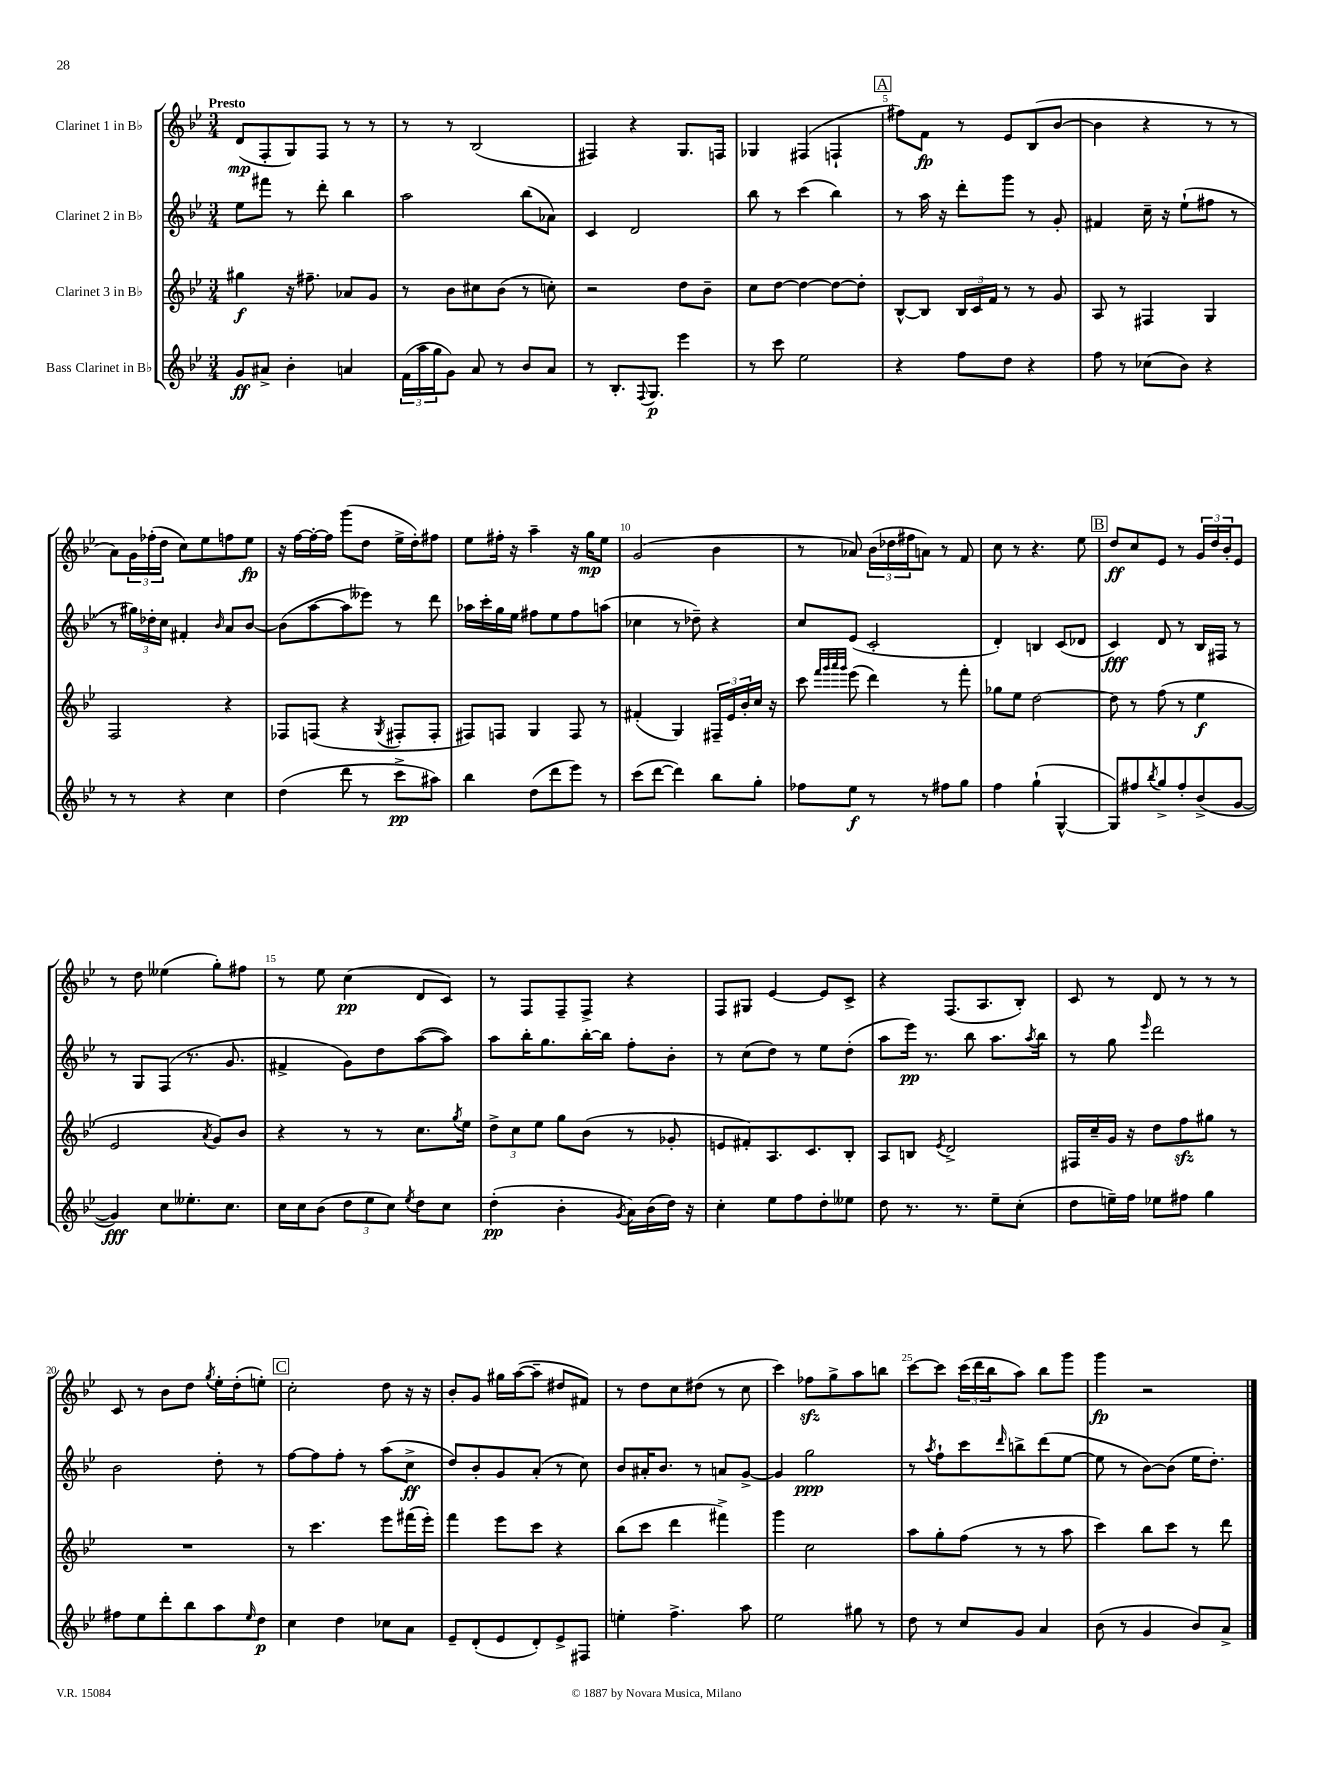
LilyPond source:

<<
\new StaffGroup <<
\new Staff = "s0" \with { instrumentName = "Clarinet 1 in Bb" } {
    \clef treble \key bes \major \numericTimeSignature \time 3/4 \tempo "Presto"
    d'8\mp( f8-. g8) f8 r8 r8 |
    r8 r8 bes2( |
    fis4) r4 g8. f16 |
    ges4 fis4( f4-! |
    \mark \markup { \box "A" } fis''8) f'8\fp r8 ees'8 bes8( bes'8~ |
    bes'4 r4 r8 r8 |
    a'8) \tuplet 3/2 { g'16 fes''16-.( d''16 } c''8) ees''8 f''8 ees''8\fp |
    r16 f''16~ f''16~-. f''16 g'''8( d''8 ees''16-> d''16-.) fis''8 |
    ees''8 fis''16-. r16 a''4-- r16 g''16\mp ees''8 |
    g'2( bes'4 |
    r8 aes'8) \tuplet 3/2 { bes'16( des''16 fis''16 } a'8) r8 f'8 |
    c''8 r8 r4. ees''8 |
    \mark \markup { \box "B" } d''8\ff c''8 ees'8 r8 \tuplet 3/2 { g'16 d''16 bes'16-. } ees'8 |
    r8 d''8 eeses''4( g''8-.) fis''8 |
    r8 ees''8 c''4\pp( d'8 c'8) |
    r8 f8 f8-- f8-> r4 |
    f8 gis8 ees'4~ ees'8 c'8-> |
    r4 f8.( a8. bes8-.) |
    c'8 r8 d'8 r8 r8 r8 |
    c'8 r8 bes'8 d''8 \acciaccatura { g''8 } ees''16-. d''16-.( e''8-.) |
    \mark \markup { \box "C" } c''2-. d''8 r16 r16 |
    bes'8-. g'8 gis''16 a''16~( a''8-- dis''8 fis'8) |
    r8 d''8 c''8 dis''8( r8 c''8 |
    c'''4) fes''8\sfz g''8-> a''8 b''8 |
    c'''8~ c'''8 \tuplet 3/2 { c'''16( d'''16 bes''16 } a''8) bes''8 g'''8 |
    g'''4\fp r2 \bar "|." |
}
\new Staff = "s1" \with { instrumentName = "Clarinet 2 in Bb" } {
    \clef treble \key bes \major \numericTimeSignature \time 3/4
    ees''8 fis'''8 r8 d'''8-. bes''4 |
    a''2 bes''8( aes'8) |
    c'4 d'2 |
    bes''8 r8 c'''4( bes''4) |
    \mark \markup { \box "A" } r8 a''16 r16 d'''8-. g'''8 r8 g'8-. |
    fis'4 c''16-- r16 ees''8-!( fis''8 r8 |
    r8 \tuplet 3/2 { gis''16) des''16-. c''16 } fis'4-. \grace { bes'16 } a'8 bes'8~ |
    bes'8( a''8~ a''8 eeses'''8) r8 d'''8 |
    aes''16 c'''16-. g''16 ees''16 fis''8 ees''8 fis''8 a''8( |
    ces''4 r8 des''8--) r4 |
    c''8 ees'8( c'2-. |
    d'4-.) b4 c'8( des'8 |
    \mark \markup { \box "B" } c'4\fff) d'8 r8 bes16 fis16 r8 |
    r8 g8 f8( r8. g'8. |
    fis'4-> g'8) d''8 a''8~( a''8) |
    a''8 bes''16-. g''8. bes''16~-. bes''16 f''8-. bes'8-. |
    r8 c''8( d''8) r8 ees''8 d''8-.( |
    a''8 ees'''16\pp) r8. bes''8 a''8. \acciaccatura { a''8 } bes''16 |
    r8 g''8 \grace { ees'''16 } d'''2 |
    bes'2 d''8-. r8 |
    \mark \markup { \box "C" } f''8~ f''8 f''8-. r8 a''8( c''8->\ff |
    d''8) bes'8-. g'8 a'8-.( r8 c''8) |
    bes'8 ais'16-. bes'8. r8 a'8 g'8~-> |
    g'4 g''2\ppp |
    r8 \acciaccatura { a''8 } f''8-! c'''8 \grace { d'''16 } b''8-> d'''8( ees''8~ |
    ees''8 r8 bes'8~) bes'8( ees''16 d''8.-.) \bar "|." |
}
\new Staff = "s2" \with { instrumentName = "Clarinet 3 in Bb" } {
    \clef treble \key bes \major \numericTimeSignature \time 3/4
    gis''4\f r16 fis''8.-- aes'8 g'8 |
    r8 bes'8 cis''8 bes'8( r8 c''8-.) |
    r2 d''8 bes'8-- |
    c''8 d''8~ d''4~ d''8~ d''8-. |
    \mark \markup { \box "A" } bes8~-^ bes8 \tuplet 3/2 { bes16 c'16 f'16 } r8 r8 g'8 |
    a8 r8 fis4 g4 |
    f2 r4 |
    fes8 f8( r4 \acciaccatura { g8 } fis8-. fis8-. |
    fis8) f8 g4 f8 r8 |
    fis'4-.( g4) \tuplet 3/2 { fis16-- ees'16 bes'16-. } c''16 r16 |
    c'''8 \grace { f'''32 g'''32 a'''32 g'''32 } ees'''8( d'''4) r8 f'''8-. |
    ges''8 ees''8 d''2~ |
    \mark \markup { \box "B" } d''8 r8 f''8( r8 ees''4\f |
    ees'2 \acciaccatura { a'8 } g'8) bes'8 |
    r4 r8 r8 c''8. \acciaccatura { g''8 } ees''16 |
    \tuplet 3/2 { d''8-> c''8 ees''8 } g''8 bes'8( r8 ges'8-. |
    e'8 fis'8-.) a8. c'8. bes8-. |
    a8 b8 \acciaccatura { ees'8 } d'2-> |
    fis16 c''16-- g'16 r16 d''8 f''8\sfz gis''8 r8 |
    R2. |
    \mark \markup { \box "C" } r8 c'''4. ees'''8 fis'''16( ees'''16-.) |
    f'''4 ees'''8 c'''8 r4 |
    bes''8( c'''8 d'''4 fis'''4->) |
    g'''4 c''2 |
    a''8 g''8-. f''8( r8 r8 a''8 |
    c'''4) bes''8 c'''8 r8 d'''8 \bar "|." |
}
\new Staff = "s3" \with { instrumentName = "Bass Clarinet in Bb" } {
    \clef treble \key bes \major \numericTimeSignature \time 3/4
    g'8\ff ais'8-> bes'4-. a'4 |
    \tuplet 3/2 { f'16( a''16 g''16 } g'8) a'8 r8 bes'8 a'8 |
    r8 bes8.-. \appoggiatura { f8 } g8.\p ees'''4 |
    r8 c'''8 ees''2 |
    \mark \markup { \box "A" } r4 f''8 d''8 r4 |
    f''8 r8 ces''8( bes'8) r4 |
    r8 r8 r4 c''4 |
    d''4( d'''8 r8 c'''8->\pp ais''8) |
    bes''4 d''8( d'''8 ees'''8) r8 |
    c'''8( d'''8~ d'''4) bes''8 g''8-. |
    fes''8 ees''8\f r8 r8 fis''8 g''8 |
    f''4 g''4-!( g4~-^ |
    \mark \markup { \box "B" } g8) fis''8 \acciaccatura { bes''8 } g''8-> fis''8-. bes'8->( g'8~ |
    g'4\fff) c''8 eeses''8.-. c''8. |
    c''16 c''16 bes'8( \tuplet 3/2 { d''8 ees''8 c''8) } \acciaccatura { ees''8 } d''8 c''8 |
    d''4-.\pp( bes'4-. \acciaccatura { g'8 } a'16) bes'16( d''16) r16 |
    c''4-. ees''8 f''8 d''8-. eeses''8 |
    d''8 r8. r8. ees''8-- c''8-.( |
    d''8 e''16--) f''16 ees''8 fis''8 g''4 |
    fis''8 ees''8 d'''8-. bes''8 a''8 \grace { ees''16 } d''8\p |
    \mark \markup { \box "C" } c''4 d''4 ces''8 a'8 |
    ees'8-- d'8-.( ees'8 d'8-.) ees'8-> fis8 |
    e''4-. f''4.-> a''8 |
    ees''2 gis''8 r8 |
    d''8 r8 c''8 g'8 a'4 |
    bes'8( r8 g'4 bes'8) a'8-> \bar "|." |
}
>>
>>
\layout { \context { \Score \override BarNumber.break-visibility = ##(#f #t #t) barNumberVisibility = #(every-nth-bar-number-visible 5) } }
